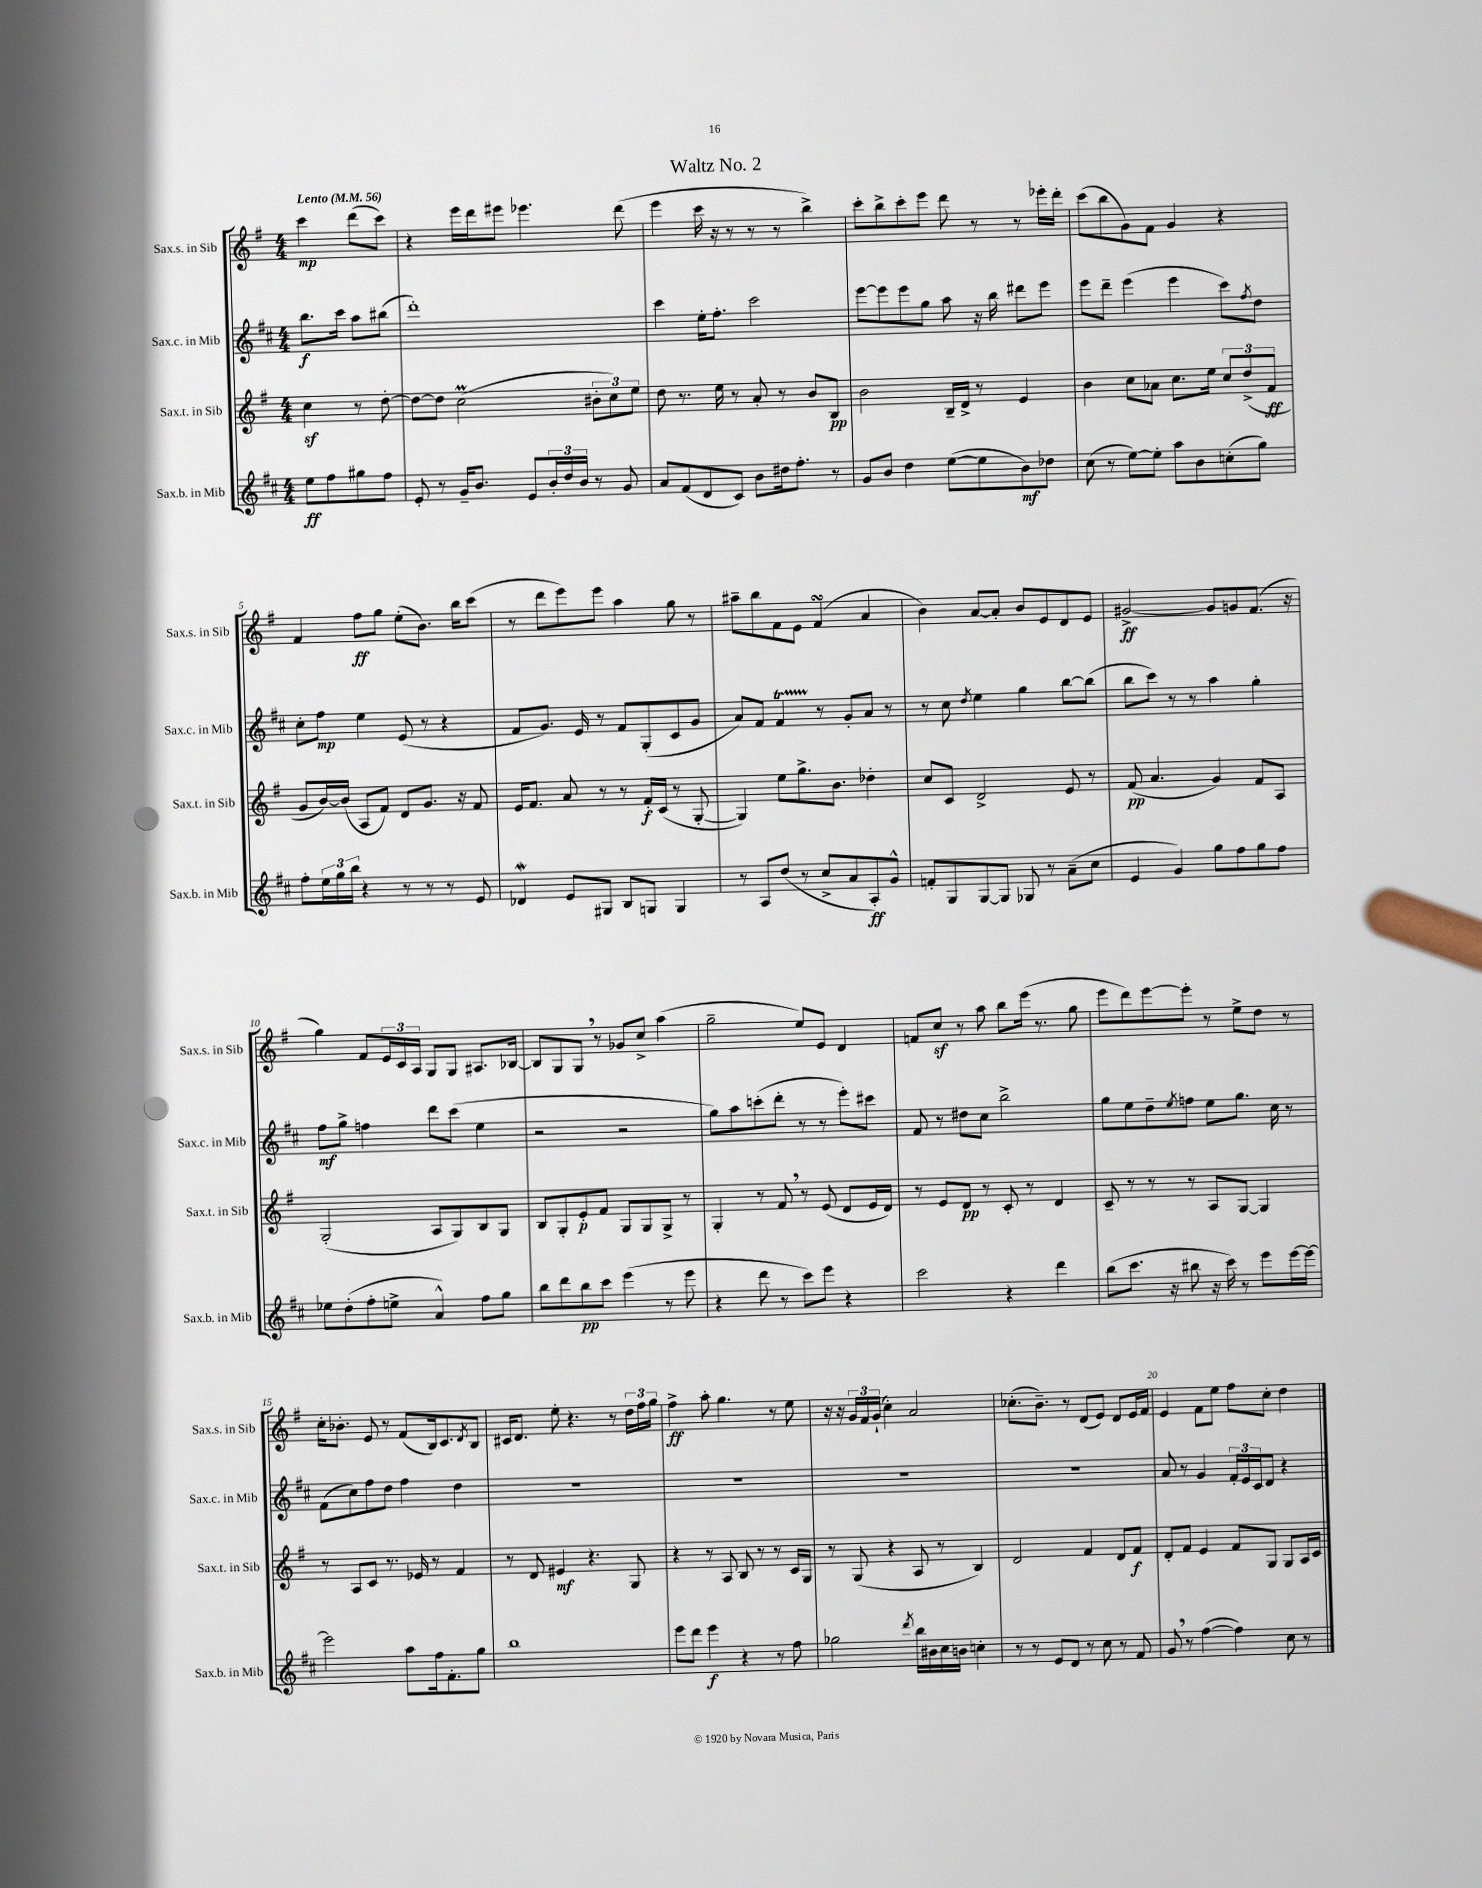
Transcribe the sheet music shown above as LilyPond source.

\header { title = "Waltz No. 2" }
<<
\new StaffGroup <<
\new Staff = "s0" \with { instrumentName = "Sax.s. in Sib" shortInstrumentName = "Sax.s. in Sib" } {
    \clef treble \key g \major \numericTimeSignature \time 4/4 \partial 2 \tempo "Lento" 4 = 56
    c'''4\mp d'''8( c'''8) |
    r4 e'''16 d'''16 eis'''8 ees'''4. d'''8( |
    e'''4 c'''16 r16 r8 r8 r8 b''4->) |
    c'''8-. b''8-> c'''8-. e'''8 d'''8 r8 r8 ees'''16-. d'''16-. |
    c'''8( b''8 g'8) fis'8 g'4 r4 |
    fis'4 fis''8\ff g''8 e''8-.( b'8.) b''16 c'''8( |
    r8 d'''8 e'''8) e'''8 a''4 g''8 r8 |
    ais''8-- b''8 fis'8 e'8 fis'4\turn( a'4 |
    b'4) a'8~ a'8-. b'8 e'8 d'8 e'8 |
    gis'2~->\ff gis'8 g'8 fis'8.( r16 |
    g''4) fis'8 \tuplet 3/2 { e'16 c'16 a16 } g8 g8 ais8. bes16~ |
    bes8 g8 g8 \breathe r8 ges'8 c''8-> a''4( |
    g''2-- e''8) e'8 d'4 |
    f'8 c''8\sf r8 a''8 b''8 e'''16( r8. g''8 |
    e'''8 d'''8) e'''8~ e'''8-. r8 e''8-> d''8 r8 |
    c''16-. bes'8.-. e'8 r8 fis'8( b16) c'8. \acciaccatura { d'8 } b8 |
    cis'16 d'8. e''8-. r4. r8 \tuplet 3/2 { d''16 fis''16 g''16 } |
    fis''4->\ff a''8-. g''4. r8 e''8 |
    r16 r16 \tuplet 3/2 { g'16 fis'16 g'16-!( } c''4-.) a'2 |
    ces''8.-.( b'8.--) r8 d'8( e'8) d'8 e'16 fis'16 |
    e'4 fis'8 e''8 fis''8 c''8-. d''4 \bar "|." |
}
\new Staff = "s1" \with { instrumentName = "Sax.c. in Mib" shortInstrumentName = "Sax.c. in Mib" } {
    \clef treble \key d \major \numericTimeSignature \time 4/4 \partial 2
    b''8.\f cis'''16 a''8 bis''8( |
    d'''1-.) |
    cis'''4 e''16-. fis''8.-. cis'''2 |
    e'''8~ e'''8 e'''8 g''8 a''8 r16 b''16 dis'''8 e'''8 |
    e'''8 d'''8-- e'''4( e'''4 cis'''8) \acciaccatura { fis''8 } d''8 |
    cis''8-. fis''8\mp e''4 e'8( r8 r4 |
    fis'8 g'8.) e'16 r8 fis'8 g8-.( cis'8 g'8 |
    a'8) fis'8 fis'4\startTrillSpan r8\stopTrillSpan g'8-. a'8 r8 |
    r8 cis''8 \acciaccatura { d''8 } e''4 g''4 b''8~ b''8( |
    b''8 cis'''8) r8 r8 a''4 g''4-. |
    fis''8\mf g''8-> f''4 d'''8 cis'''8( e''4 |
    r2 r2 |
    g''8) a''8 c'''8-.( d'''8-. r8 r8 e'''8-.) cis'''8 |
    fis'8 r8 dis''8 cis''8 b''2-> |
    g''8 e''8 d''8-- \acciaccatura { e''8 } f''8 e''8 g''8. cis''16 r8 |
    fis'8( cis''8) fis''8 d''8 fis''4 d''4 |
    R1 |
    R1 |
    R1 |
    R1 |
    a'8 r8 g'4 \tuplet 3/2 { fis'16-. e'16 cis'16 } d'8 r4 \bar "|." |
}
\new Staff = "s2" \with { instrumentName = "Sax.t. in Sib" shortInstrumentName = "Sax.t. in Sib" } {
    \clef treble \key g \major \numericTimeSignature \time 4/4 \partial 2
    c''4\sf r8 d''8~-. |
    d''8~ d''8 c''2\prall( \tuplet 3/2 { bis'8-. c''8) e''8 } |
    d''8 r8. e''16 r8 a'8-. r8 b'8 b8\pp |
    b'2 b16-- d'16-> r8 e'4 |
    b'4 c''8 aes'8 c''8. e''16 \tuplet 3/2 { c''8 d''8->( fis'8\ff } |
    g'8 b'16~) b'16( a8 fis'8) d'8 g'8. r16 fis'8 |
    e'16 fis'8. a'8 r8 r8 fis'16-.\f c'16( r8 g8~-. |
    g4) e''8 g''8.-> b'8. des''4-. |
    c''8 c'8 d'2-> e'8 r8 |
    fis'8\pp( a'4. g'4) fis'8 a8 |
    g2-.( a8 g8) b8 g8 |
    b8 g8-. e'8-.\p fis'8 g8 g8 g8-> r8 |
    g4-. r8 fis'8 \breathe r8 e'8( d'8 e'16 d'16) |
    r8 e'8 d'8\pp r8 c'8-. r8 d'4 |
    c'8-- r8 r8 r8 a8 g8~ g4 |
    r8 a8 c'8 r8. ees'16 r8 fis'4 |
    r8 d'8 eis'4\mf r4. g8 |
    r4 r8 a8 b8 r8 r8 c'16 g16 |
    r8 g8( r4 a8 r8 b4) |
    d'2 fis'4 d'8 fis'8\f |
    d'8-. fis'8 e'4 fis'8 g8 g8 a16 c'16 \bar "|." |
}
\new Staff = "s3" \with { instrumentName = "Sax.b. in Mib" shortInstrumentName = "Sax.b. in Mib" } {
    \clef treble \key d \major \numericTimeSignature \time 4/4 \partial 2
    e''8\ff fis''8 gis''8 fis''8 |
    e'8-. r8 g'16-- b'8. e'8 \tuplet 3/2 { b'16-. d''16 b'16 } r8 g'8 |
    a'8 fis'8( d'8 cis'8) b'8 dis''16 fis''8.-. r8 |
    g'8 b'8 d''4 e''8~( e''8 b'8\mf) des''8 |
    cis''8( r8 e''8~) e''8-. a''8 b'8 c''8-.( g''8) |
    fis''8-. \tuplet 3/2 { e''16 g''16 b''16 } r4 r8 r8 r8 e'8 |
    des'4\mordent e'8 gis8 b8 g8 g4 |
    r8 a8 d''8( r8 cis''8-> a'8 a8-.\ff) g'8-^ |
    f'8-. g8 g8~ g8 ges8 r8 a'8--( cis''8 |
    e'4 g'4) g''8 fis''8 g''8 fis''8 |
    ees''8 d''8-.( fis''8-. e''8-> a'4-^) fis''8 g''8 |
    b''8 d'''8 b''8\pp cis'''8 e'''4( r8 e'''8 |
    r4 d'''8 r8 cis'''8) e'''8 r4 |
    cis'''2 r4 d'''4 |
    b''8( cis'''8. r16 bis''8 r16 cis'''16) r8 e'''8 e'''16~ e'''16~ |
    e'''2 a''8 fis''16 fis'8.-. g''8 |
    b''1 |
    e'''8 d'''8 e'''4\f r4 r8 fis''8 |
    ges''2 \acciaccatura { d'''8 } b''16 bis'16 cis''16 b'16 c''4-. |
    r8 r8 e'8 d'8 r8 cis''8 r8 fis'8 |
    g'8 \breathe r8 fis''4~( fis''4) cis''8 r8 \bar "|." |
}
>>
>>
\layout { \context { \Score \override BarNumber.break-visibility = ##(#f #t #t) barNumberVisibility = #(every-nth-bar-number-visible 5) } }
